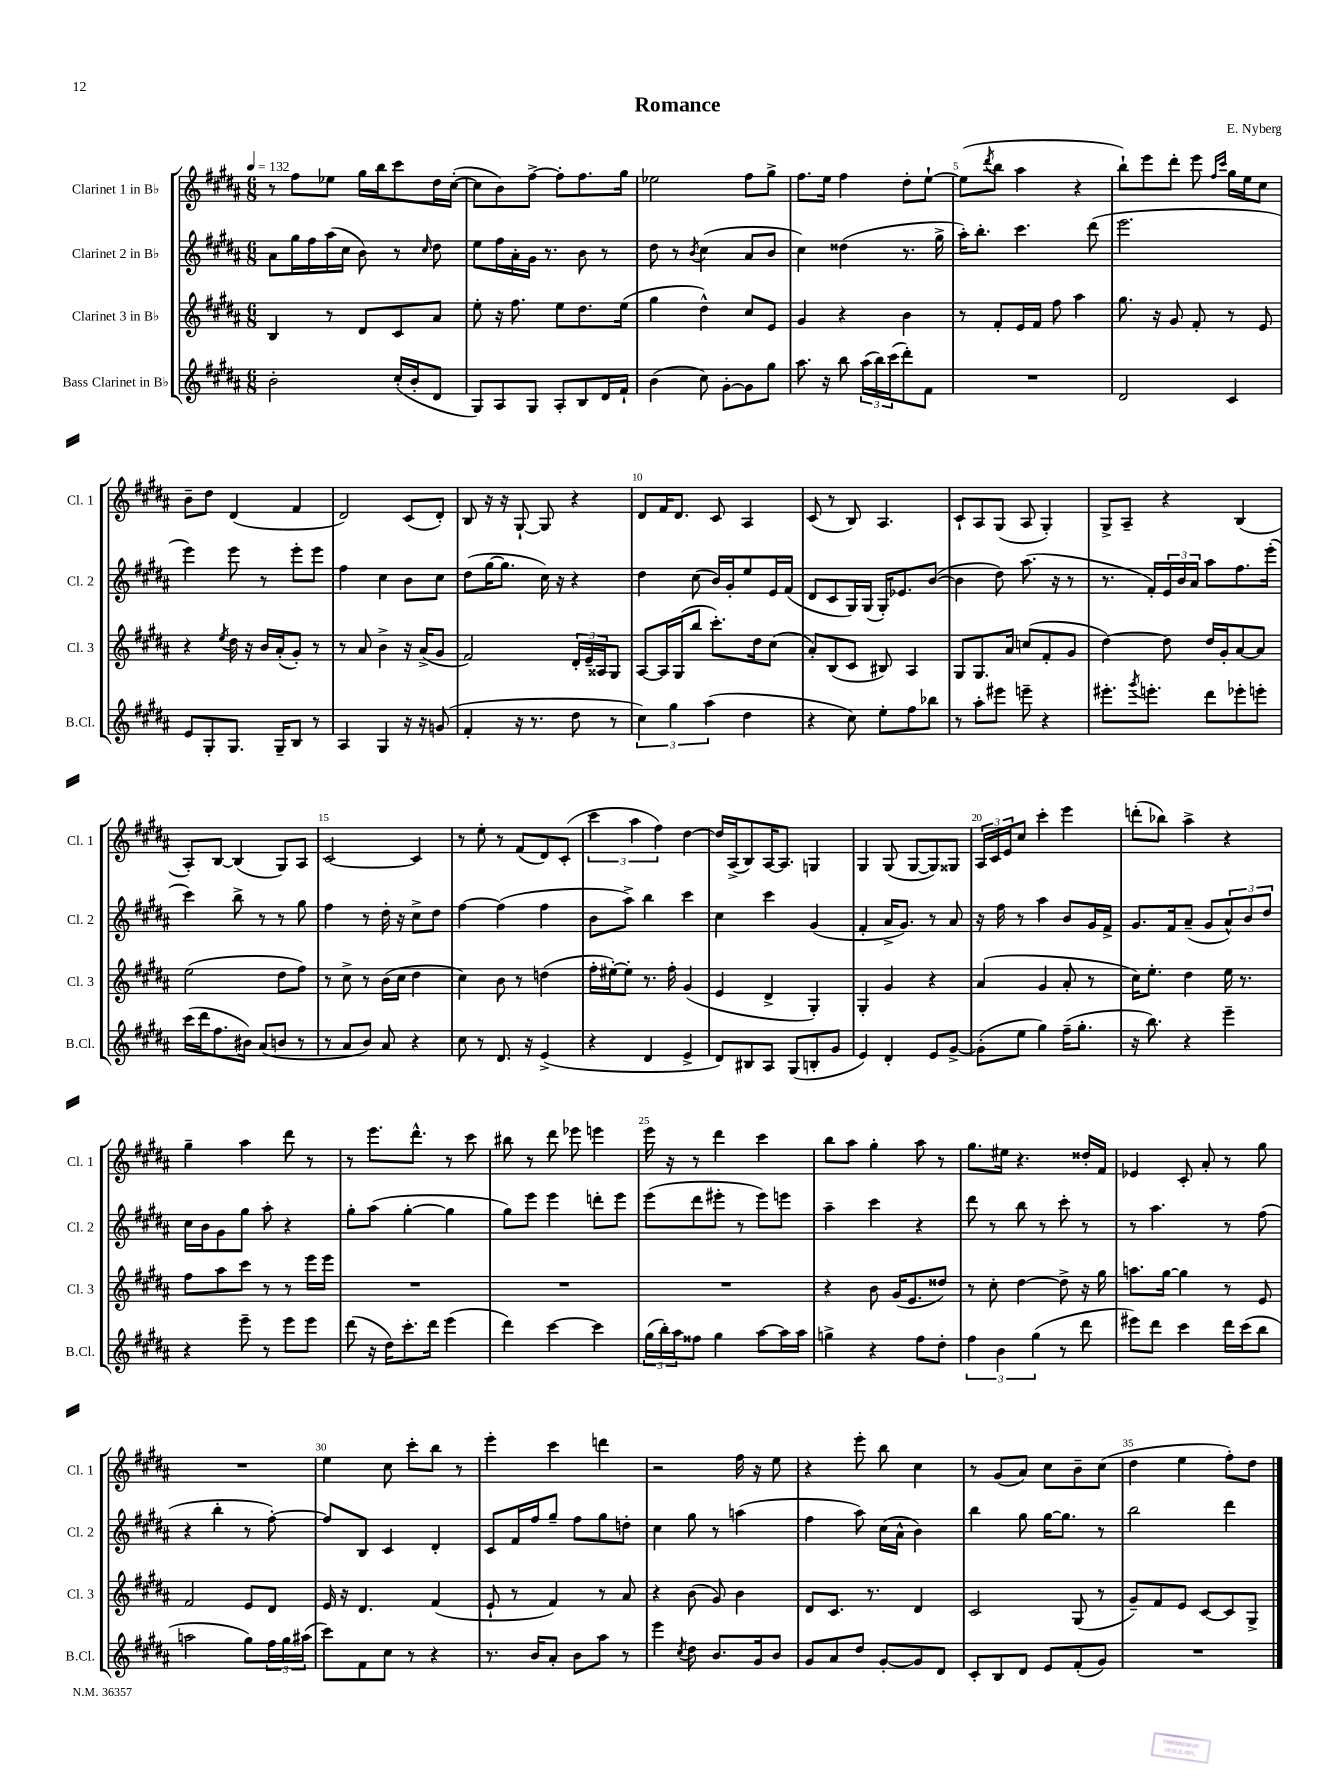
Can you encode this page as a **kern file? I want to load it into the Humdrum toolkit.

**kern	**kern	**kern	**kern
*staff4	*staff3	*staff2	*staff1
*clefG2	*clefG2	*clefG2	*clefG2
*k[f#c#g#d#a#]	*k[f#c#g#d#a#]	*k[f#c#g#d#a#]	*k[f#c#g#d#a#]
*M6/8	*M6/8	*M6/8	*M6/8
*MM132	*MM132	*MM132	*MM132
2b'	4B	8a#	8r
.	.	16gg#	8ff#
.	.	16ff#	.
.	8r	(16aa#	8ee-
.	.	16cc#	.
.	8d#	8b)	16gg#
.	.	.	16bb
(16cc#'	8c#	8r	8ccc#
16b'	.	.	.
.	.	16qqcc#	.
8d#	8a#	8dd#	16dd#
.	.	.	([16cc#'
=	=	=	=
8G#)	8ee'	8ee	8cc#]
8A#	16r	16ff#	8b)
.	8.ff#	16a#'	.
8G#	.	16g#	[8ff#^
.	.	8.r	.
8A#'	8ee	.	8ff#']
8B	8.dd#	8b	8.ff#
16d#	.	8r	.
16f#`	(16ee	.	16gg#
=	=	=	=
(4b	4gg#	8dd#	2ee-
.	.	8r	.
.	.	8qb	.
8cc#)	4dd#^^)	(4cc#	.
[8g#'	.	.	.
8g#]	8cc#	8a#	8ff#
8gg#	8e	8b	8gg#^
=	=	=	=
8.aa#	4g#	4cc#)	8.ff#
16r	.	.	16ee
8bb	4r	(4dd##	4ff#
(24aa#	.	.	.
24bb)	.	.	.
(24ccc#	.	.	.
8ddd#')	4b	8.r	8dd#'
8f#	.	.	[8ee`
.	.	16gg#^	.
=	=	=	=
2.r	8r	16aa#')	(8ee]
.	.	8.bb'	.
.	.	.	8qddd#
.	8f#'	.	8bb
.	16e	4.ccc#	4aa#
.	16f#	.	.
.	8ff#	.	.
.	4aa#	.	4r
.	.	(8ddd#	.
=	=	=	=
2d#	8.gg#	2.eee	8bb`)
.	.	.	8eee
.	16r	.	.
.	8g#	.	8ddd#'
.	8f#'	.	8eee
.	.	.	16qqff#
.	.	.	16qqccc#
4c#	8r	.	16gg#
.	.	.	16ee
.	8e	.	8cc#
=	=	=	=
8e	4r	4eee)	8b~
8G#'	.	.	8dd#
.	8qee	.	.
8.G#	16dd#	8eee	(4d#
.	16r	.	.
.	16b	8r	.
16G#~	(16a#'	.	.
8B	8g#')	8eee'	4f#
8r	8r	8eee	.
=	=	=	=
4A#	8r	4ff#	2d#)
.	8a#	.	.
4G#	4b^	4cc#	.
16r	16r	8b	(8c#
16r	(16a#^	.	.
(8g	8g#	8cc#	8d#')
=	=	=	=
4f#'	2f#)	(8dd#	8B
.	.	[16gg#	16r
.	.	8.gg#]	16r
16r	.	.	[8G#`
8.r	.	.	.
.	.	16cc#)	8G#]
.	.	16r	.
8dd#	24d#'	4r	4r
.	24e~	.	.
.	24A##	.	.
8r	8G#	.	.
=	=	=	=
6cc#)	[8A#	4dd#	8d#
.	16A#]	.	16f#
6gg#	.	.	.
.	(16G#	.	8.d#
.	8bb	(8cc#	.
(6aa#	.	.	.
.	8.ccc#')	16b)	8c#
.	.	16g#'	.
4dd#	.	8ee	4A#
.	16dd#	.	.
.	(8cc#	16e	.
.	.	(16f#	.
=	=	=	=
4r	8a#')	8d#	(8c#
.	(8B	8c#	8r
8cc#)	8c#	16G#)	8B)
.	.	(16G#	.
8ee'	8B#)	16G#')	4.A#
.	.	8.e-	.
8ff#	4A#	.	.
8bb-	.	([8b	.
=	=	=	=
8r	8G#	4b]	8c#`
8aa#'	8.G#	.	8A#
8eee#	.	8dd#)	(8G#
.	16a#	.	.
8eee~	(8cc	(8.aa#	8A#
4r	8f#'	.	4G#')
.	.	16r	.
.	8g#	8r	.
=	=	=	=
8.eee#'	[4dd#)	8.r	8G#^
.	.	.	8A#~
8qggg#	.	.	.
8.eee'	.	16f#')	.
.	8dd#]	24e	4r
.	.	24b	.
.	.	24a#	.
8ddd#	16dd#	8aa#	.
.	16g#'	.	.
8eee-'	[8a#	8.ff#	(4B
8eee'	8a#]	.	.
.	.	(16eee'	.
=	=	=	=
(16ccc#	(2ee	4ccc#)	8A#')
16ddd#	.	.	.
8.ff#	.	.	[8B
.	.	8bb^	(4B]
16b#)	.	.	.
(8a#	.	8r	.
8b	8dd#	8r	8G#)
8r	8ff#)	8gg#	8A#
=	=	=	=
8r	8r	4ff#	[2c#
8a#	8cc#^	.	.
8b)	8r	8r	.
8a#	(16b	16dd#'	.
.	16cc#	16r	.
4r	4dd#	8cc#^	4c#]
.	.	8dd#	.
=	=	=	=
8cc#	4cc#)	[4ff#	8r
8r	.	.	8ee'
8.d#	8b	(4ff#]	8r
.	8r	.	(8f#
16r	.	.	.
(4e^	(4dd	4ff#	8d#)
.	.	.	(8c#'
=	=	=	=
4r	16ff#'	8b	6ccc#
.	[16ee#')	.	.
.	8ee#']	8aa#^)	.
.	.	.	6aa#
4d#	8.r	4bb	.
.	.	.	6ff#)
.	16ff#'	.	.
4e^	(4g#	4ccc#	[4dd#
=	=	=	=
8d#)	4e	4cc#	16dd#]
.	.	.	(16A#^
8B#	.	.	8B)
8A#	4d#^	4ccc#	[16A#
.	.	.	8.A#]
(8G#	.	.	.
8B'	4G#')	(4g#	4G
8g#	.	.	.
=	=	=	=
4e)	4G#'	4f#'	4G#
4d#'	4g#	16a#^	(8G#
.	.	8.g#)	.
.	.	.	[8G#
8e	4r	8r	8G#])
[8g#^	.	8a#	8G##
=	=	=	=
(8g#']	(4a#	16r	24A#
.	.	.	24c#
.	.	16ff#	.
.	.	.	24e
8ee	.	8r	8cc#
4gg#)	4g#	4aa#	4ccc#'
(16ff#~	8a#'	8b	4eee
8.gg#'	.	.	.
.	8r	16g#	.
.	.	16f#^	.
=	=	=	=
16r	16cc#)	8.g#	(8ddd'
8.bb)	8.ee'	.	.
.	.	.	8bb-)
.	.	16f#	.
4r	4dd#	(8a#~	4aa#^
.	.	8g#	.
4eee~	16ee	12a#^^)	4r
.	8.r	.	.
.	.	12b	.
.	.	12dd#	.
=	=	=	=
4r	8ff#	16cc#	4gg#~
.	.	16b	.
.	8aa#	8g#	.
8eee~	8ccc#	8gg#	4aa#
8r	8r	8aa#'	.
8eee	8r	4r	8ddd#
8eee	16eee	.	8r
.	16eee	.	.
=	=	=	=
(8ddd#	2.r	8gg#'	8r
16r	.	(8aa#	8.eee
16dd#)	.	.	.
8.ccc#'	.	[4gg#'	.
.	.	.	8.ddd#^^
16ddd#	.	.	.
(4eee	.	4gg#]	8r
.	.	.	8ccc#
=	=	=	=
4ddd#)	2.r	8gg#)	8bb#
.	.	8eee	8r
[4ccc#	.	4eee	8ddd#
.	.	.	8eee-
4ccc#]	.	8ddd'	4eee
.	.	8eee	.
=	=	=	=
(24gg#	2.r	(8eee	16eee
24bb')	.	.	.
.	.	.	16r
24aa#	.	.	.
8ff##	.	8ddd#	8r
4gg#	.	8eee#'	4ddd#
.	.	8r	.
[8aa#	.	8eee#)	4ccc#
16aa#]	.	8eee	.
16aa#	.	.	.
=	=	=	=
4gg^	4r	4aa#~	8bb
.	.	.	8aa#
4r	8b	4ccc#	4gg#'
.	(16g#	.	.
.	8.e	.	.
8ff#	.	4r	8aa#
8dd#'	8dd##)	.	8r
=	=	=	=
6ff#	8r	8ddd#	8.gg#
.	8cc#'	8r	.
6b	.	.	.
.	.	.	16ee#
.	[4dd#	8bb	4.r
(6gg#	.	.	.
.	.	8r	.
8r	8dd#^]	8ccc#'	.
8ddd#	16r	8r	16dd##'
.	16gg#	.	16f#
=	=	=	=
8eee#)	8.aa	8r	4e-
8ddd#	.	4.aa#	.
.	[16gg#	.	.
4ccc#	4gg#]	.	8c#'
.	.	.	8a#'
16ddd#	8r	8r	8r
(16ccc#	.	.	.
8bb	8e	(8ff#	8gg#
=	=	=	=
2aa	2f#	4r	2.r
.	.	4bb'	.
8gg#)	8e	8r	.
24ff#	8d#	[8ff#')	.
24gg#	.	.	.
(24aa#	.	.	.
=	=	=	=
8ccc#)	16e	8ff#]	4ee
.	16r	.	.
8f#	4.d#	8B	.
8cc#	.	4c#	8cc#
8r	.	.	8ccc#'
4r	(4f#	4d#'	8bb
.	.	.	8r
=	=	=	=
8.r	8e`	8c#	4eee'
.	8r	16f#	.
16b	.	16ff#	.
8a#'	4f#)	8gg#~	4ccc#
8b	.	8ff#	.
8aa#	8r	8gg#	4ddd
8r	8a#	8dd'	.
=	=	=	=
4eee	4r	4cc#	2r
8qcc#	.	.	.
8dd#	(8b	8gg#	.
8.b	8g#)	8r	.
.	4b	(4aa	16ff#
16g#	.	.	16r
8b	.	.	8ee
=	=	=	=
8g#	8d#	4ff#	4r
8a#	8.c#	.	.
8dd#	.	8aa#)	8eee'
.	8.r	.	.
[8g#'	.	(16cc#	8bb
.	.	16a#^^	.
8g#]	4d#	4b)	4cc#
8d#	.	.	.
=	=	=	=
8c#'	2c#	4bb	8r
8B	.	.	(8g#
8d#	.	8gg#	8a#)
8e	.	[16gg#	8cc#
.	.	8.gg#]	.
(8f#'	(8G#	.	8b~
8g#)	8r	8r	(8cc#
=	=	=	=
2.r	8g#~)	2bb	4dd#
.	8f#	.	.
.	8e	.	4ee
.	[8c#	.	.
.	8c#]	4ddd#	8ff#')
.	8G#^	.	8dd#
==	==	==	==
*-	*-	*-	*-
